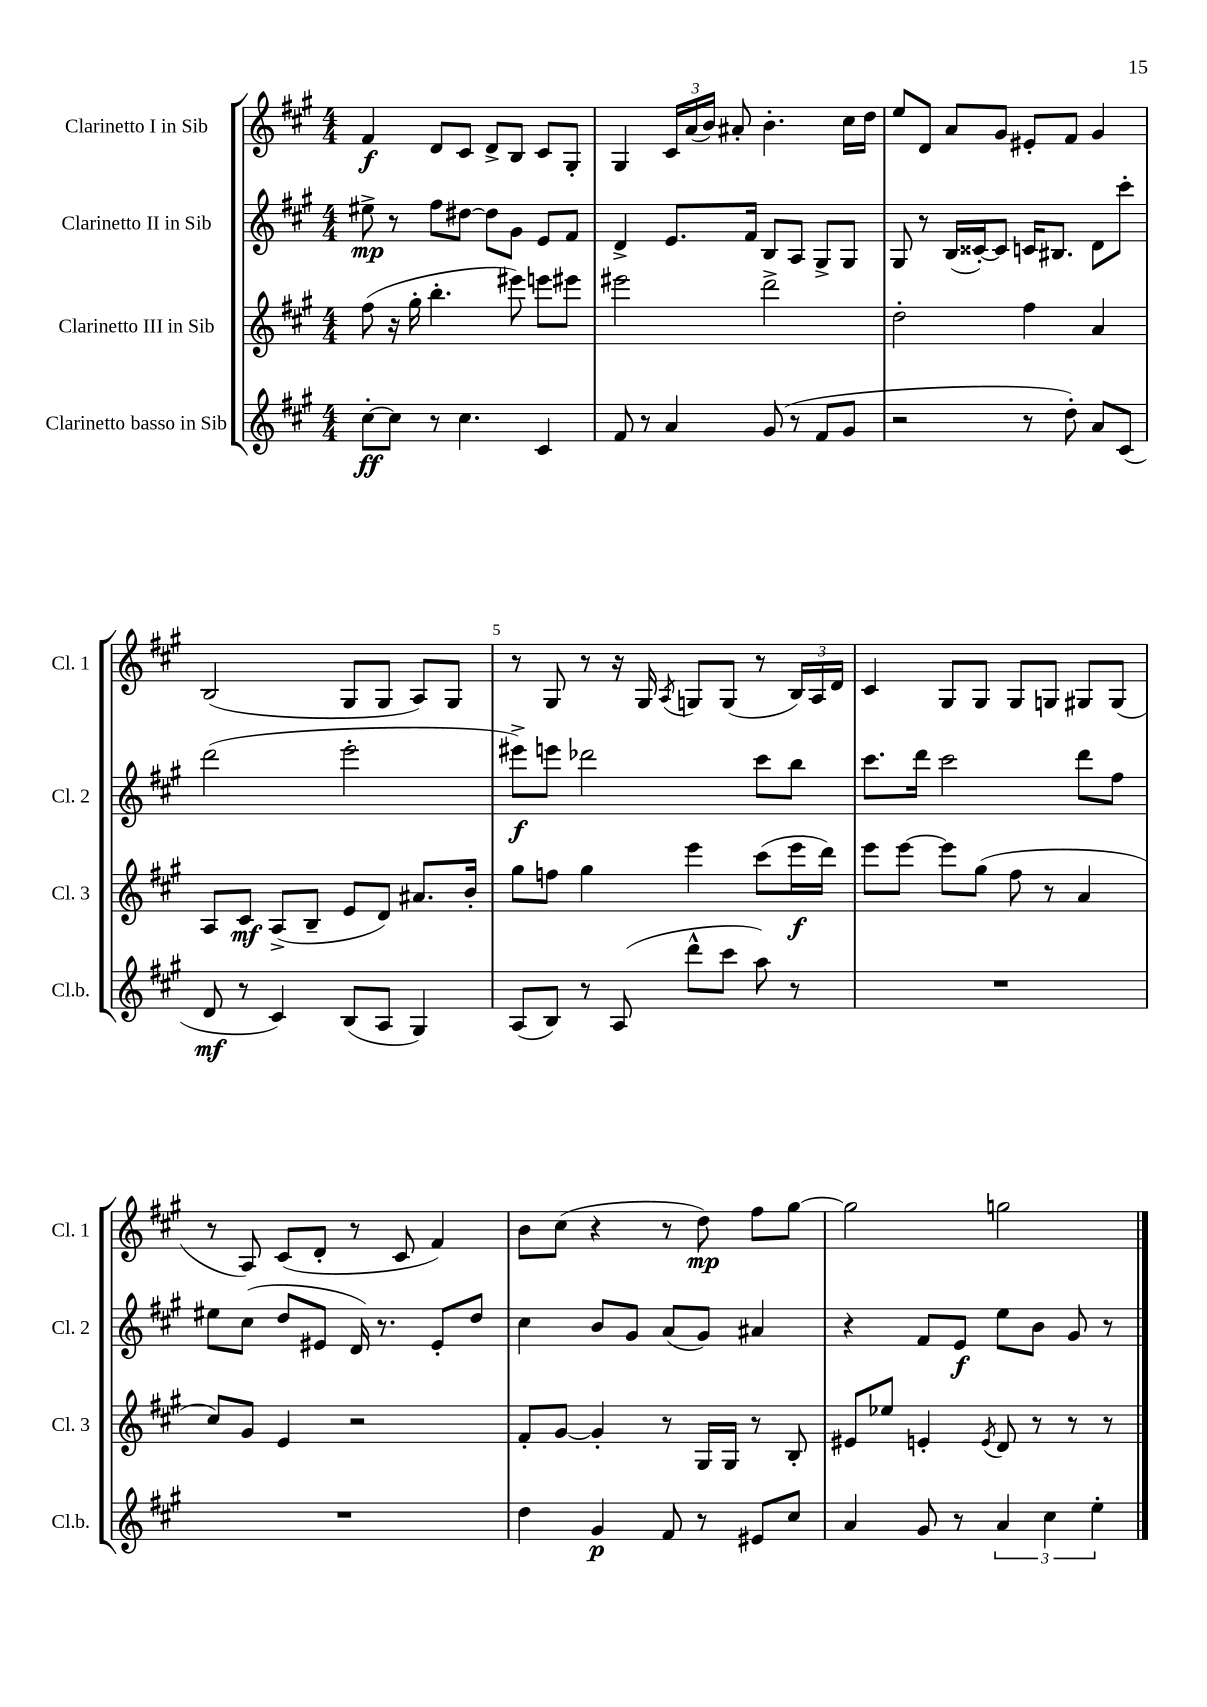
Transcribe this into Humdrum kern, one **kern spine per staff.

**kern	**kern	**kern	**kern
*staff4	*staff3	*staff2	*staff1
*clefG2	*clefG2	*clefG2	*clefG2
*k[f#c#g#]	*k[f#c#g#]	*k[f#c#g#]	*k[f#c#g#]
*M4/4	*M4/4	*M4/4	*M4/4
[8cc#'\L	(8ff#\	8ee#^\	4f#/
8cc#\]J	16r	8r	.
.	16gg#'\	.	.
8r	4.bb'\	8ff#\L	8d/L
4.cc#\	.	[8dd#\J	8c#/J
.	.	8dd#\]L	8d^/L
.	8eee#\)	8g#\J	8B/J
4c#/	8eee\L	8e/L	8c#/L
.	8eee#\J	8f#/J	8G#'/J
=	=	=	=
8f#/	2eee#\	4d^/	4G#/
8r	.	.	.
4a/	.	8.e/L	24c#/LL
.	.	.	(24a/
.	.	.	24b/JJ)
.	.	.	8a#'/
.	.	16f#/Jk	.
(8g#/	2ddd^\	8B/L	4.b'\
8r	.	8A/J	.
8f#/L	.	8G#^/L	.
8g#/J	.	8G#/J	16cc#\LL
.	.	.	16dd\JJ
=	=	=	=
2r	2dd'\	8G#/	8ee/L
.	.	8r	8d/J
.	.	(16B/LL	8a/L
.	.	[16c##'/J)	.
.	.	8c##/]J	8g#/J
8r	4ff#\	16c/LK	8e#'/L
.	.	8.B#/J	.
8dd'\)	.	.	8f#/J
8a/L	4a/	8d\L	4g#/
(8c#/J	.	8ccc#'\J	.
=	=	=	=
8d/	8A/L	(2ddd\	(2B/
8r	8c#/J	.	.
4c#/)	(8A^/L	.	.
.	8B~/J	.	.
(8B/L	8e/L	2eee'\	8G#/L
8A/J	8d/J)	.	8G#/J
4G#/)	8.a#/L	.	8A/L)
.	.	.	8G#/J
.	16b'/Jk	.	.
=	=	=	=
(8A/L	8gg#\L	8eee#^\L)	8r
8B/J)	8ff\J	8eee\J	8G#/
8r	4gg#\	2ddd-\	8r
(8A/	.	.	16r
.	.	.	16G#/
.	.	.	8qA/
8ddd^^\L	4eee\	.	8G/L
8ccc#\J	.	.	(8G/J
8aa\)	(8ccc#\L	8ccc#\L	8r
8r	16eee\L	8bb\J	24B/LL)
.	.	.	24A/
.	16ddd\JJ)	.	.
.	.	.	24d/JJ
=	=	=	=
1r	8eee\L	8.ccc#\L	4c#/
.	[8eee\J	.	.
.	.	16ddd\Jk	.
.	8eee\]L	2ccc#\	8G#/L
.	(8gg#\J	.	8G#/J
.	8ff#\	.	8G#/L
.	8r	.	8G/J
.	4a/	8ddd\L	8G#/L
.	.	8ff#\J	(8G#/J
=	=	=	=
1r	8cc#/L)	8ee#\L	8r
.	8g#/J	(8cc#\J	8A/)
.	4e/	8dd/L	(8c#/L
.	.	8e#/J	8d'/J
.	2r	16d/)	8r
.	.	8.r	.
.	.	.	8c#/
.	.	8e#'/L	4f#/)
.	.	8dd/J	.
=	=	=	=
4dd\	8f#'/L	4cc#\	8b\L
.	[8g#/J	.	(8cc#\J
4g#/	4g#'/]	8b/L	4r
.	.	8g#/J	.
8f#/	8r	(8a/L	8r
8r	16G#/LL	8g#/J)	8dd\)
.	16G#/JJ	.	.
8e#/L	8r	4a#/	8ff#\L
8cc#/J	8B'/	.	[8gg#\J
=	=	=	=
4a/	8e#/L	4r	2gg#\]
.	8ee-/J	.	.
8g#/	4e'/	8f#/L	.
8r	.	8e/J	.
.	8qe/	.	.
6a/	8d/	8ee\L	2gg\
.	8r	8b\J	.
6cc#\	.	.	.
.	8r	8g#/	.
6ee'\	.	.	.
.	8r	8r	.
==	==	==	==
*-	*-	*-	*-
